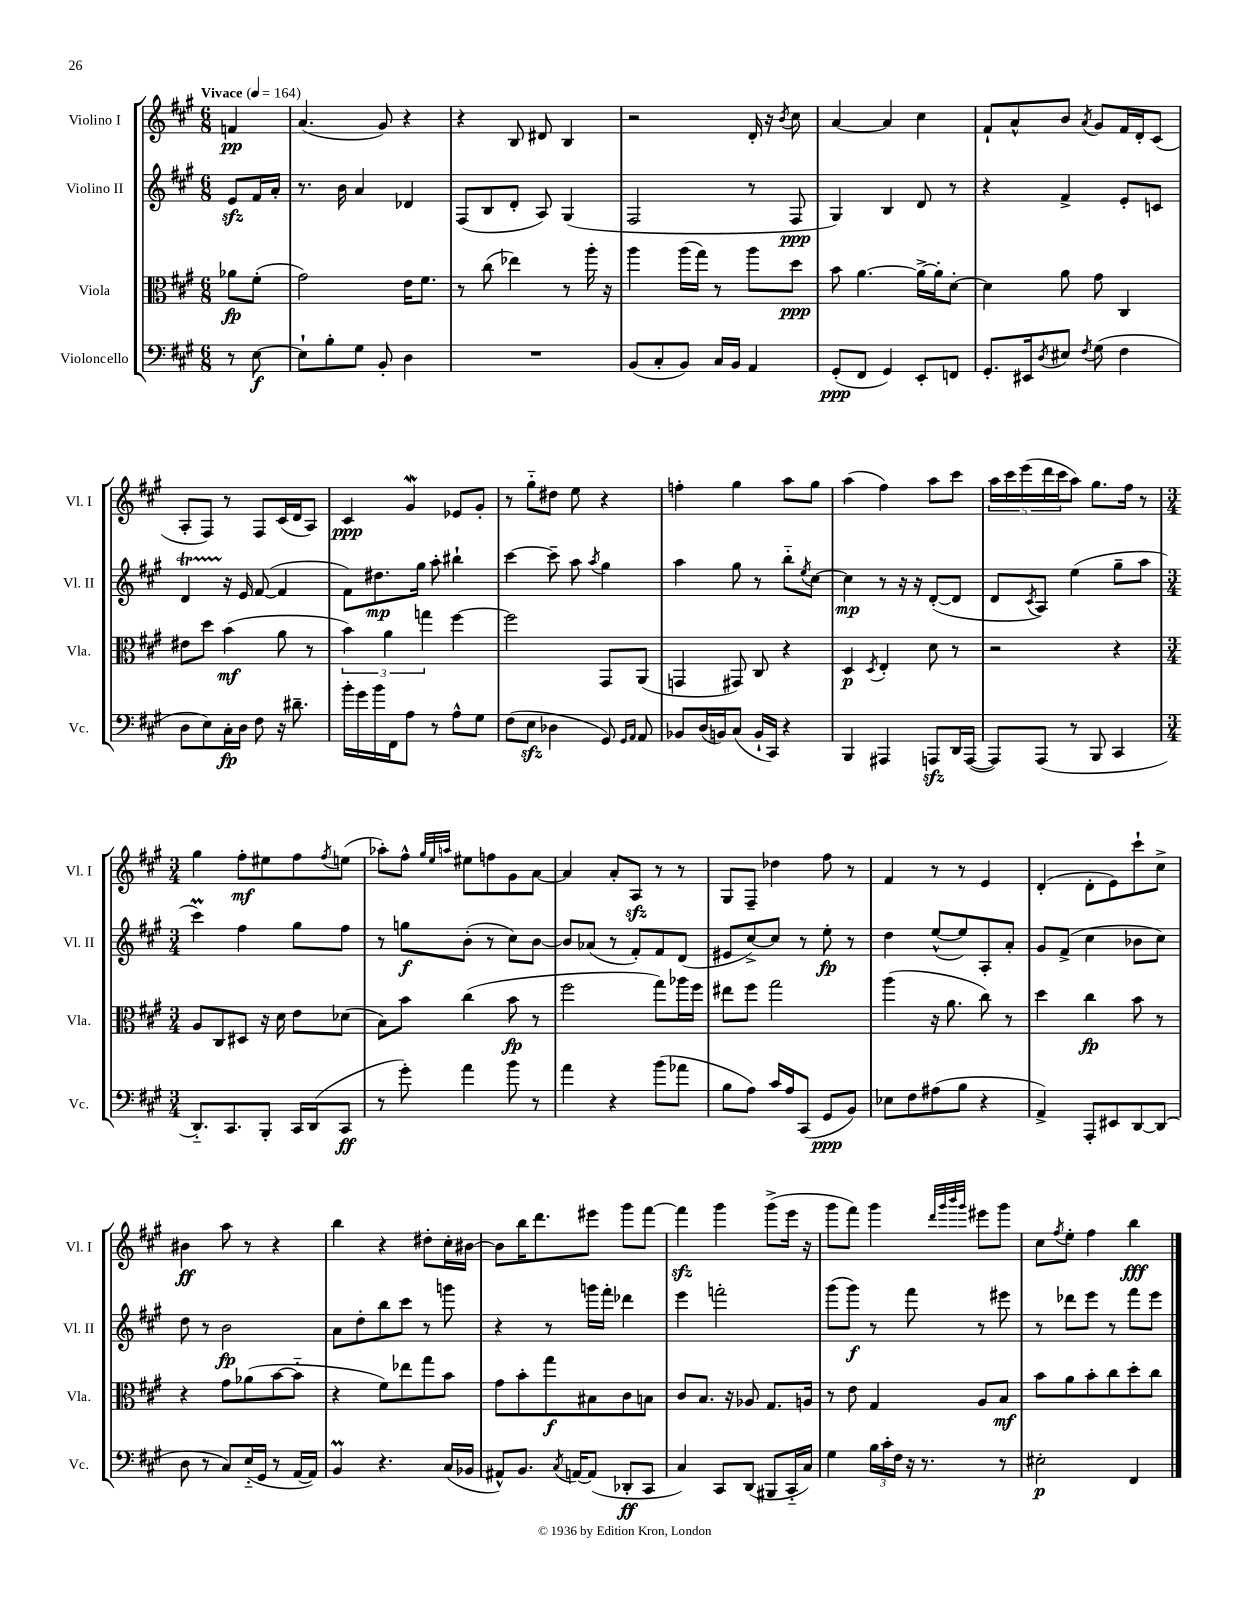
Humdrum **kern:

**kern	**kern	**kern	**kern
*staff4	*staff3	*staff2	*staff1
*clefF4	*clefC3	*clefG2	*clefG2
*k[f#c#g#]	*k[f#c#g#]	*k[f#c#g#]	*k[f#c#g#]
*M6/8	*M6/8	*M6/8	*M6/8
*MM164	*MM164	*MM164	*MM164
8r	8a-\L	8e/L	4f/
[8E\	(8f#'\J	16f#/L	.
.	.	16a'/JJ	.
=	=	=	=
8E`\]L	2g#\)	8.r	(4.a/
8B'\	.	.	.
.	.	16b\	.
8G#\J	.	4a/	.
8BB'/	.	.	8g#/)
4D\	16e\LK	4d-/	4r
.	8.f#\J	.	.
=	=	=	=
2.r	8r	(8F#/L	4r
.	(8cc#\	8B/	.
.	4ee-\)	8d'/J	8B/
.	.	8A/)	8d#/
.	8r	(4G#/	4B/
.	16aa'\	.	.
.	16r	.	.
=	=	=	=
(8BB/L	4aa\	2F#/	2r
8C#'/	.	.	.
8BB/J)	(16aa\LL	.	.
.	16gg#\JJ)	.	.
16C#/LL	8r	.	.
16BB/JJ	.	.	.
4AA/	8aa\L	8r	16d'/
.	.	.	16r
.	.	.	8qb/
.	8dd\J	8F#/	8cc#\
=	=	=	=
(8GG#'/L	8b\	4G#/)	[4a/
8FF#/J	[4.a\	.	.
4GG#/)	.	4B/	4a/]
8EE'/L	16a^\_LL	8d/	4cc#\
.	16a'\]J	.	.
8FF/J	[8d'\J	8r	.
=	=	=	=
8.GG#'/L	4d\]	4r	8f#`/L
.	.	.	8a^^/
16EE#/k	.	.	.
8qD/	.	.	.
8E#/J	8a\	4f#^/	8b/J
8qF#/	.	.	8qa/
(8G#\	8g#\	.	8g#/L
4F#\	4C#/	8e'/L	16f#/L
.	.	.	16d'/J
.	.	8c/J	(8c#/J
=	=	=	=
8D\L	8e#\L	4d/	8A'/L
8E\)	8dd\J	.	8F#/J)
16C#'\L	(4b\	16r	8r
16D\JJ	.	16e/	.
8F#\	.	([8f#/	8F#/L
16r	8a\	4f#/]	(16c#/L
8.d#~\	.	.	16d/J
.	8r	.	8A/J)
=	=	=	=
16b'\LL	6b\)	8f#\L)	4c#/
16g#\	.	.	.
16b\	.	8.dd#\	.
.	6a\	.	.
16FF#\J	.	.	.
8A\J	.	.	4g#/
.	.	16gg#\Jk	.
.	6gg\	.	.
8r	.	8aa'\	.
8A^^\L	[4ff#\	4bb#`\	8e-/L
8G#\J	.	.	8g#'/J
=	=	=	=
(8F#\L	2ff#\]	[4ccc#\	8r
8E\J	.	.	8gg#'~\L
4D-\	.	8ccc#~\]	8dd#\J
.	.	8aa\	8ee\
.	.	8qaa/	.
8GG#/)	8GG#/L	4gg#\	4r
16qqGG#/LL	.	.	.
16qqAA/JJ	.	.	.
8AA/	(8AA/J	.	.
=	=	=	=
8BB-/L	4GG/	4aa\	4ff'\
(16D/L	.	.	.
16BB/J)	.	.	.
(8C#/J	8GG#/)	8gg#\	4gg#\
16BB`/LL	8C#/	8r	.
16CC#/JJ)	.	.	.
4r	4r	8bb'~\L	8aa\L
.	.	8qee/	.
.	.	[8cc#\J	8gg#\J
=	=	=	=
4BBB/	4D/	4cc#\]	(4aa\
.	8qD/	.	.
4AAA#/	4E'/	8r	4ff#\)
.	.	16r	.
.	.	16r	.
8AAA/L	8d\	([8d'/L	8aa\L
16DD/L	8r	8d/]J	8ccc#\J
([16AAA/JJ	.	.	.
=	=	=	=
8AAA/]L)	2r	8d/L	20aa\LL
.	.	.	20ccc#\
.	.	.	(20eee\
.	.	8qc#/	.
(8AAA/J	.	8A/J)	.
.	.	.	20ddd\
.	.	.	20ccc#\J
8r	.	(4ee\	8aa\J)
8BBB/	.	.	8.gg#\L
4CC#/	4r	8gg#~\L	.
.	.	.	16ff#\Jk
.	.	8aa\J	8r
=	=	=	=
*M3/4	*M3/4	*M3/4	*M3/4
8.DD'~/L)	8A/L	4ccc#\)	4gg#\
.	8C#/	.	.
8.CC#/	.	.	.
.	8D#/J	4ff#\	8ff#'\L
8BBB'/J	16r	.	8ee#\
.	16d\	.	.
16CC#/LL	8e\L	8gg#\L	8ff#\
(16DD/J	.	.	.
.	.	.	8qff#/
8CC#/J	(8d-\J	8ff#\J	(8ee\J
=	=	=	=
8r	8B\L)	8r	8aa-'\L)
8g#'\)	8b\J	8gg\L	8ff#^^\J
.	.	.	32qqgg#/LLL
.	.	.	32qqee/
.	.	.	32qqaa/JJJ
4a\	(4cc#\	(8b'\J	8ee#\L
.	.	8r	8ff\
8b\	8b\	8cc#\L)	8g#\
8r	8r	[8b\J	[8a\J
=	=	=	=
4a\	2ff#\	8b/]L	4a/]
.	.	(8a-/J	.
4r	.	8r	8a'/L
.	.	8f#'/L)	8A/J
(8b\L	8gg#\L)	8f#/	8r
8a-\J	16aa-\L	(8d/J	8r
.	16ff#\JJ	.	.
=	=	=	=
8B\L	8ee#\L	8e#/L	8G#/L
8A\J)	8ff#\J	[8cc#^/)	8F#~/J
16c#/LL	2gg#\	8cc#/]J	4dd-\
16A/J	.	.	.
(8CC#/J	.	8r	.
8GG#/L	.	8ee'\	8ff#\
8BB/J)	.	8r	8r
=	=	=	=
8E-\L	(4aa\	4dd\	4f#/
8F#\	.	.	.
(8A#\	16r	([8ee^^/L	8r
.	8.a\	.	.
8B\J	.	8ee/])	8r
4r	8cc#\)	8A'/	4e/
.	8r	8a'/J	.
=	=	=	=
4AA^/)	4dd\	8g#/L	(4d'/
.	.	(8f#^/J	.
8AAA'/L	4cc#\	4cc#\	8d'\L
8EE#/	.	.	8e\)
[8DD/	8b\	8b-\L	8ccc#`\
(8DD/]J	8r	8cc#\J)	8cc#^\J
=	=	=	=
8D\	4r	8dd\	4b#\
8r	.	8r	.
8C#/L)	8g#\L	2b\	8aa\
(16E'~/L	(8a-\	.	8r
16GG#/JJ	.	.	.
8r	[8b\	.	4r
[16AA/LL	8b'~\]J	.	.
16AA/]JJ)	.	.	.
=	=	=	=
4BB/	4r	8a\L	4bb\
.	.	8dd'\	.
4.r	8f#\L)	8bb\	4r
.	8ee-\	8ccc#\J	.
.	8gg#\	8r	8dd#'\L
(16C#/LL	8b\J	8ggg\	16cc#'\L
16BB-/JJ	.	.	[16b#\JJ
=	=	=	=
8AA#^^/L)	8g#\L	4r	8b#\]L
8.BB/J	8b'\	.	16bb\K
.	.	.	8.ddd\
.	8gg#\	8r	.
8qC#/	.	.	.
[16AA/LK	.	.	.
(8AA/]J	8B#\	16ggg\LL	8eee#\J
.	.	16fff#'\JJ	.
8DD-'/L	8c#\	4ddd-\	8ggg#\L
8CC#/J	8B\J	.	[8fff#\J
=	=	=	=
4C#/)	8c#/L	4eee\	4fff#\]
.	8.B/J	.	.
8CC#/L	.	2fff'\	4ggg#\
.	16r	.	.
(8DD/J	8A-/	.	.
8BBB#/L	8.G#/L	.	(8ggg#^\L
16CC#'~/L	.	.	16eee\Jk
16C#/JJ)	16A/Jk	.	16r
=	=	=	=
4G#\	8r	(8ggg#\L	8ggg#\L
.	8e\	8ggg#\J)	8fff#\J)
24B\LL	4G#/	8r	4ggg#\
24c#'\	.	.	.
24F#\JJ	.	.	.
16r	.	8fff#\	.
8.r	.	.	.
.	.	.	32qqddd/LLL
.	.	.	32qqggg#/
.	.	.	32qqbbb/
.	.	.	32qqggg#/JJJ
.	8A/L	8r	8eee#\L
8r	8B/J	8eee#\	8ggg#\J
=	=	=	=
2E#'\	8b\L	8r	8cc#\L
.	.	.	8qff#/
.	8a\	8ddd-\L	8ee'\J
.	8b'\	8eee\J	4ff#\
.	8cc#\	8r	.
4FF#/	8dd'\	8fff#\L	4bb\
.	8cc#\J	8eee\J	.
==	==	==	==
*-	*-	*-	*-
